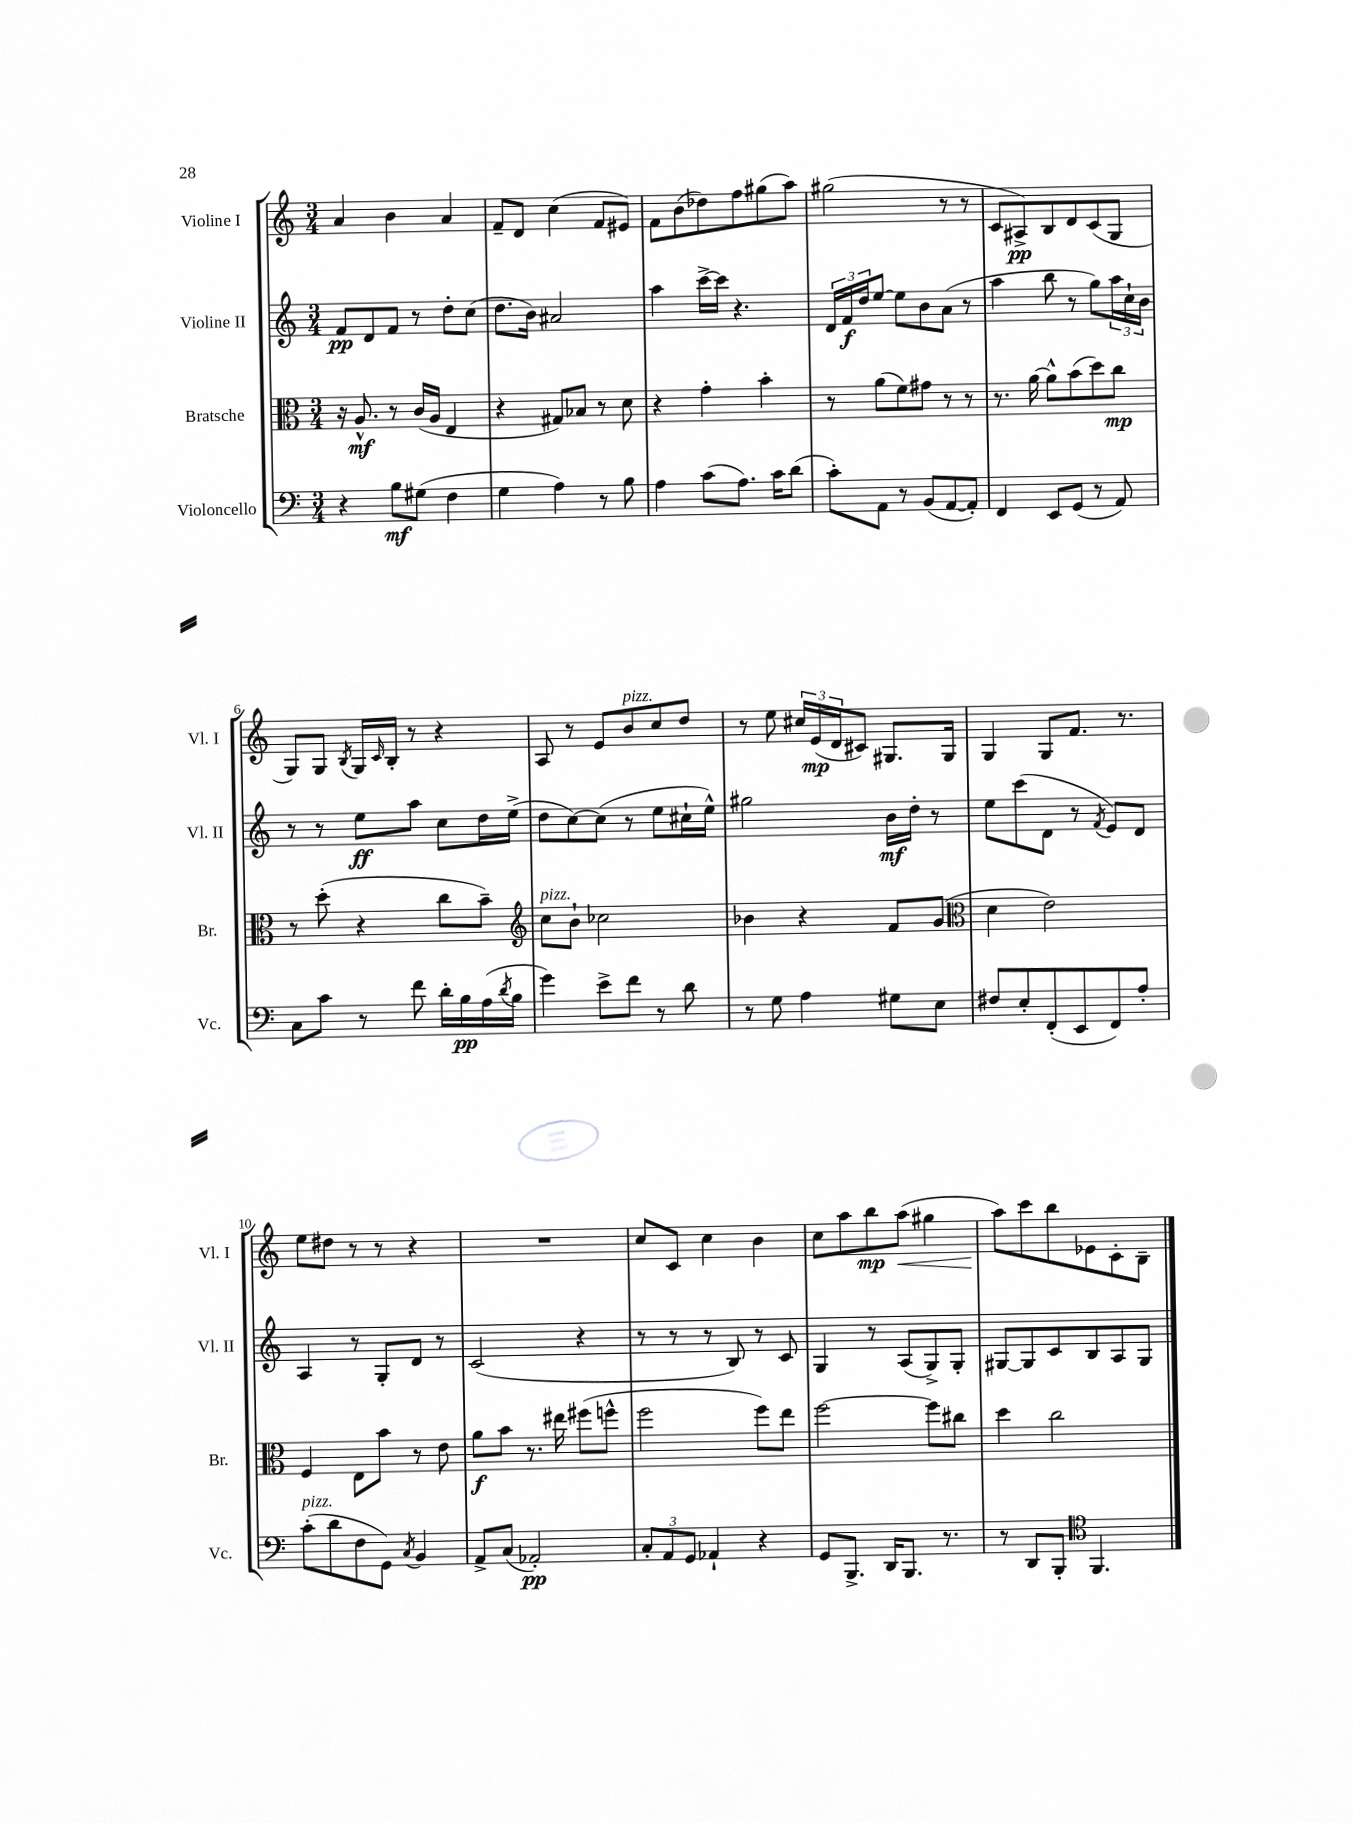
<<
\new StaffGroup <<
\new Staff = "s0" \with { instrumentName = "Violine I" shortInstrumentName = "Vl. I" } {
    \clef treble \key c \major \numericTimeSignature \time 3/4
    a'4 b'4 a'4 |
    f'8-- d'8 c''4( f'8 eis'8) |
    f'8 b'8( des''8) f''8 gis''8( a''8) |
    gis''2( r8 r8 |
    c'8 ais8->\pp) b8 d'8 c'8( g8 |
    g8) g8 \acciaccatura { b8 } g16 \grace { c'16 } b16-. r8 r4 |
    a8 r8 e'8 b'8^\markup { \italic "pizz." } c''8 d''8 |
    r8 e''8 \tuplet 3/2 { cis''16 e'16\mp( d'16 } cis'8) gis8. gis16 |
    g4 g8 f'8. r8. |
    e''8 dis''8 r8 r8 r4 |
    R2. |
    c''8 c'8 c''4 b'4 |
    c''8 a''8 b''8\mp a''8\<( gis''4 |
    a''8\!) c'''8 b''8 ees'8 c'8-. b8-- \bar "|." |
}
\new Staff = "s1" \with { instrumentName = "Violine II" shortInstrumentName = "Vl. II" } {
    \clef treble \key c \major \numericTimeSignature \time 3/4
    f'8\pp d'8 f'8 r8 d''8-. c''8( |
    d''8. b'16) ais'2 |
    a''4 c'''16~-> c'''16 r4. |
    \tuplet 3/2 { d'16 f'16\f d''16 } e''8~ e''8 b'8 a'8( r8 |
    a''4 b''8 r8 g''8) \tuplet 3/2 { a''16 c''16-! b'16 } |
    r8 r8 e''8\ff a''8 c''8 d''16 e''16->( |
    d''8 c''8~) c''8( r8 e''8 cis''16-! e''16-^) |
    gis''2 b'16\mf d''16-. r8 |
    e''8 c'''8( d'8 r8 \acciaccatura { f'8 } e'8) d'8 |
    a4 r8 g8-. d'8 r8 |
    c'2( r4 |
    r8 r8 r8 b8) r8 c'8 |
    g4 r8 a8( g8->) g8-. |
    gis8~ gis8 c'8 b8 a8 gis8 \bar "|." |
}
\new Staff = "s2" \with { instrumentName = "Bratsche" shortInstrumentName = "Br." } {
    \clef alto \key c \major \numericTimeSignature \time 3/4
    r16 a8.-^\mf r8 c'16( a16 e4 |
    r4 gis8) bes8 r8 d'8 |
    r4 g'4-. b'4-. |
    r8 a'8( f'8) gis'8 r8 r8 |
    r8. a'16~ a'8-^ b'8( d''8) c''8\mp |
    r8 d''8-.( r4 c''8 b'8--) |
    \clef treble c''8^\markup { \italic "pizz." } b'8-! ces''2 |
    bes'4 r4 f'8 g'8( |
    \clef alto d'4 e'2) |
    f4 e8 b'8 r8 e'8 |
    a'8\f b'8 r8. eis''16 fis''8( f''8-^ |
    f''2 f''8) e''8 |
    f''2~ f''8 cis''8 |
    d''4 c''2 \bar "|." |
}
\new Staff = "s3" \with { instrumentName = "Violoncello" shortInstrumentName = "Vc." } {
    \clef bass \key c \major \numericTimeSignature \time 3/4
    r4 b8\mf gis8( f4 |
    g4 a4) r8 b8 |
    a4 c'8( a8.) c'16 d'8( |
    c'8-.) a,8 r8 b,8( a,8~ a,8-.) |
    f,4 e,8 g,8( r8 a,8) |
    c8 c'8 r8 f'8 d'16-. b16\pp a16( \acciaccatura { d'8 } b16 |
    g'4) e'8-> f'8 r8 d'8 |
    r8 g8 a4 gis8 e8 |
    fis8 e8-. f,8-.( e,8 f,8) a8-. |
    c'8-.^\markup { \italic "pizz." }( d'8 f8 g,8) \acciaccatura { c8 } b,4 |
    a,8-> c8( aes,2-.\pp) |
    \tuplet 3/2 { c8-. a,8 g,8 } aes,4-! r4 |
    g,8 b,,8.-> d,16 b,,8. r8. |
    r8 d,8 b,,8-. \clef tenor f,4. \bar "|." |
}
>>
>>
